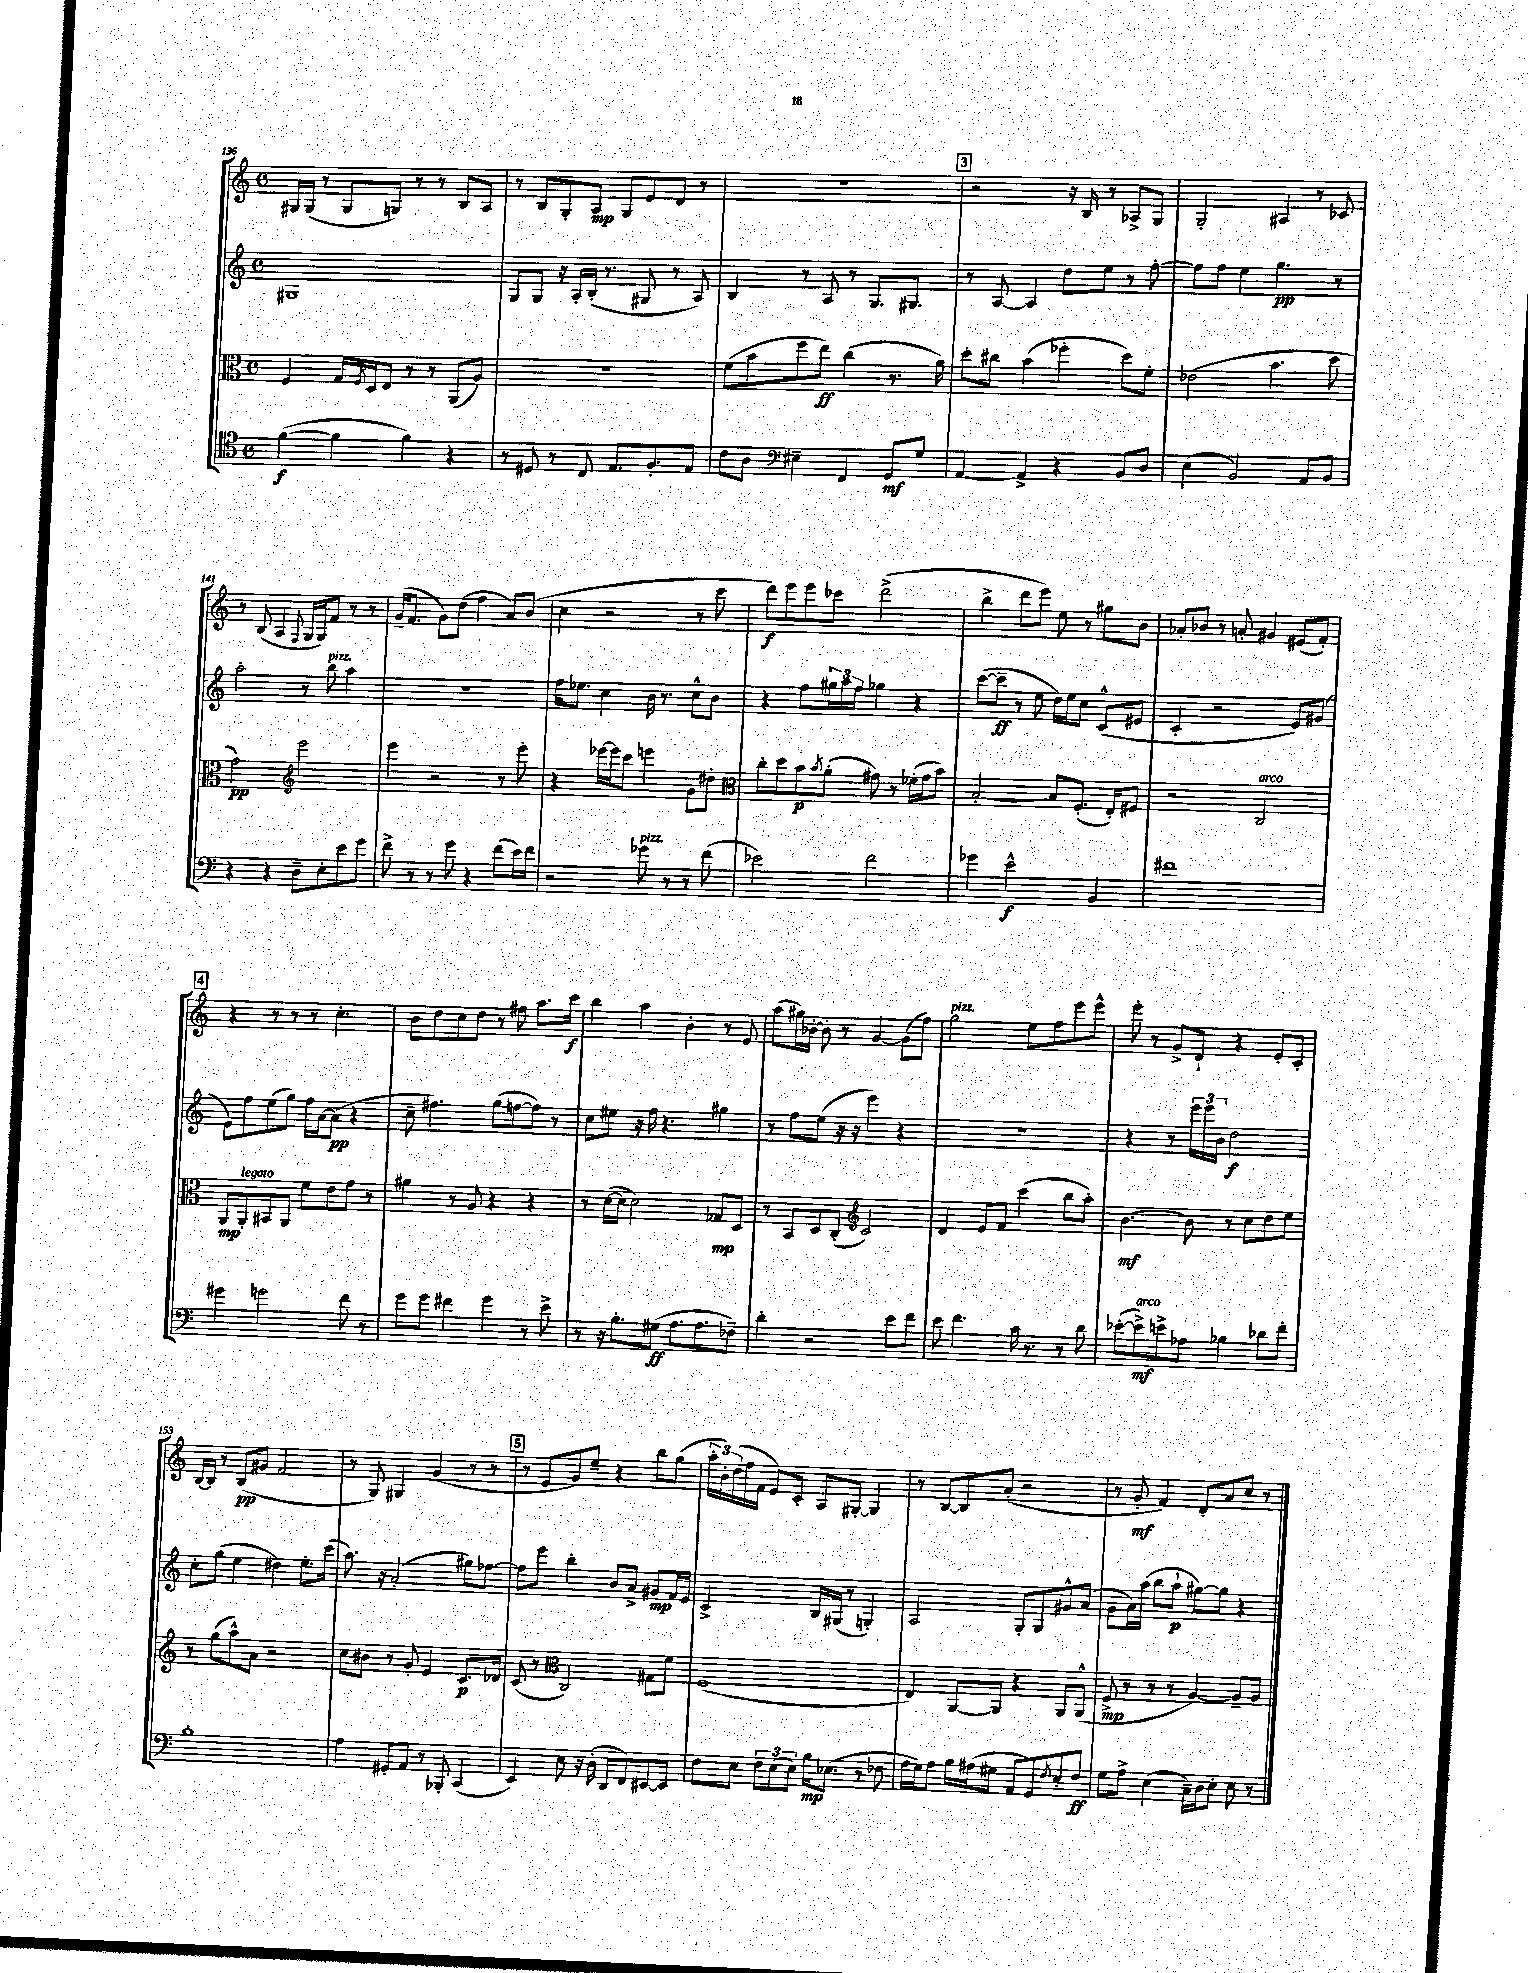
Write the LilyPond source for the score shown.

<<
\new StaffGroup <<
\new Staff = "s0" {
    \clef treble \key c \major \defaultTimeSignature \time 4/4
    gis16 gis16( r8 gis8 g8) r8 r8 b8 a8 |
    r8 b8 g8-. a8\mp g8 e'8 d'8 r8 |
    R1 |
    \mark \markup { \box "3" } r2 r16 b16 r8 aes8-> g8 |
    g2-. ais4 r8 ces'8 |
    r8 b8( a4 \appoggiatura { f8 } g16 g16) f'8 r8 r8 |
    g'16--( f'8. g'8) d''8( f''4 a'8) b'8( |
    c''4 r2 r8 c'''8 |
    d'''8\f) e'''8 e'''8 ces'''8 d'''2->( |
    b''4-> d'''8 e'''8) e''8 r8 gis''8 b'8 |
    aes'8-. bes'8 r8 a'8-. gis'4 eis'8( f'8-.) |
    \mark \markup { \box "4" } r4 r8 r8 r8 c''4.-. |
    b'8 d''8 c''8 d''8 r8 fis''8 a''8. c'''16\f |
    b''4 a''4 b'4-. r8 e'8 |
    a''8( gis''16) bes'16~-. bes'8-. r8 g'4~ g'8( f''8) |
    g''2^\markup { \italic "pizz." } e''8 f''8 e'''8 e'''8-^ |
    e'''8-. r8 g'8-> d'8-! r4 e'8-. c'8-. |
    b16~ b16 r8 b8\pp( gis'8 f'2 |
    r8 g8) gis4 g'4( r8 r8 |
    \mark \markup { \box "5" } r8 e'8 g'8) e''8-- r4 b''8 g''8( |
    \tuplet 3/2 { a''16-. b'16-.) d''16( } f''16 f'16 e'8) c'8-. a8 gis8~-. gis4 |
    r8 b8~ b8 a'8-.( r2 |
    r8 g'8-.\mf f'4) d'8-. a'8 c''8 r8 \bar "|." |
}
\new Staff = "s1" {
    \clef treble \key c \major \defaultTimeSignature \time 4/4
    gis1 |
    g8 g8 r16 a16-. b16-.( r8. gis8 r8 a8) |
    b4 r8 a8 r8 g8. gis8. |
    \mark \markup { \box "3" } r8 a8~ a4 d''8 e''8 r8 f''8~-. |
    f''8 f''8 e''4 g''4.\pp r8 |
    a''2-. r8 b''8^\markup { \italic "pizz." } a''4 |
    R1 |
    f''16 ees''8. c''4 b'16 r8. c''8-^ b'8 |
    r4 f''8 \tuplet 3/2 { gis''16 a''16 f''16 } ges''4 r4 |
    c'''8~( c'''8--\ff r8 e''8 d''16) e''16 c''8 c'8-^( eis'8 |
    c'4-. r2 e'8) gis'8( |
    \mark \markup { \box "4" } e'8) f''8 e''8( g''8) f''16 a'16~ a'8\pp( r4 |
    c''8-- fis''4.) g''8( f''8~ f''8) r8 |
    c''8 eis''8 r16 f''16 r4. gis''4 |
    r8 f''8 e''8( r16 r16 e'''4) r4 |
    R1 |
    r4 r8 \tuplet 3/2 { e'''16 e'''16 b'16 } d''2\f |
    c''8-. g''8( e''4 dis''4) e''8.-. c'''16( |
    a''8.) r16 a'2-.( gis''8) fes''8~ |
    \mark \markup { \box "5" } fes''8 e'''8 b''4-. b'8 a'8-> gis'8\mp f'16 e'16 |
    c'2-> b16 gis16( r8 g4-.) |
    a2 g8-. g8 gis'8-^ a'8( |
    g'8 a'16) a''16( b''8 a''8-!\p gis''8~) gis''8 r4 \bar "|." |
}
\new Staff = "s2" {
    \clef alto \key c \major \defaultTimeSignature \time 4/4
    f4 g16 \acciaccatura { f8 } d16 e8 r8 r8 a,8( a8) |
    r1 |
    f'8( b'8 f''8 e''8\ff) c''4( r8. a'16) |
    \mark \markup { \box "3" } d''8-. cis''8 b'4( fes''4-. d''8) f'8-. |
    ees'2( b'4. d''8 |
    g'2\pp) \clef treble e'''2 |
    e'''4 r2 r8 e'''8-. |
    r4 ees'''16~ ees'''16 c'''8 e'''4 g'8 dis''8-. |
    \clef alto c''8-. d''8 b'8\p \acciaccatura { b'8 } a'8-.( gis'8) r8 fes'16-.( gis'16 b'8) |
    b2~-. b8 f8.-.( e16-.) fis8 |
    r2 c2^\markup { \italic "arco" } |
    \mark \markup { \box "4" } a,8\mp a,8-.^\markup { \italic "legato" } bis,8 a,8 f'8 e'8 g'8 r8 |
    ais'4 r8 a8 r4 r4 |
    r8 d'16~( d'16 d'2) ges8\mp d8 |
    r8 b,8 d8 c8-.( \clef treble c'2) |
    d'4 e'8 f'8 c'''4( b''8 a''8-.) |
    b'4.~\mf b'8 r8 c''8 d''8 e''8 |
    r8 g''8( a''8-^) a'8 r2 |
    c''8 bis'8 r8 g'8-. e'4 c'8.\p des'16 |
    \mark \markup { \box "5" } c'8( r8 \clef alto c2) gis8 f'8 |
    f1( |
    e4) a,8~ a,8 r4 a,8 a,8-^( |
    f8->\mp r8 r8 r8 a4~) a8-- a8 \bar "|." |
}
\new Staff = "s3" {
    \clef tenor \key c \major \defaultTimeSignature \time 4/4
    f'4~\f( f'4 f'4) r4 |
    r8 dis8 r8 c8 e8. f8.-. e8 |
    c'8 a8 \clef bass eis4-- f,4 g,8\mf g8 |
    \mark \markup { \box "3" } a,4~ a,4-> r4 b,8 d8 |
    e4( b,2) a,8 b,8 |
    r4 r4 d8-- e8-. e'8 g'8 |
    f'8-> r8 r8 g'8 r4 f'8( e'16) f'16 |
    r2 ges'8^\markup { \italic "pizz." } r8 r8 f'8( |
    ees'2) f'2 |
    ges'4 e'2-^\f b,4 |
    fis'1 |
    \mark \markup { \box "4" } gis'4 g'2 f'8 r8 |
    g'8 g'8 fis'4 g'4 r8 e'8-> |
    r8 r16 b8.-. gis8\ff( a8. a8. fes8--) |
    d'4-. r2 e'8 f'8 |
    e'8 f'4. c'16 r8. r8 d'8 |
    ees'8~-.( ees'8->\mf^\markup { \italic "arco" }) e'8-> aes8 bes4 des'8 f'8-. |
    b1-. |
    a4 gis,8-. a,8 r8 bes,,8-. c,4( |
    \mark \markup { \box "5" } e,4) e8 r16 d16-.( d,8 f,8) eis,8~ eis,8 |
    f8 e8 \tuplet 3/2 { f8 e8( e8) } b16\mp ees8.( r8 fes8 |
    a16 g16) a8 b16 ais16( gis8 a,8 g,8) \acciaccatura { f8 } e8-. f8\ff |
    g8 a8-> e4( c16--) d16 e8-. e8 r8 \bar "|." |
}
>>
>>
\layout { \context { \Score currentBarNumber = #136 } }
